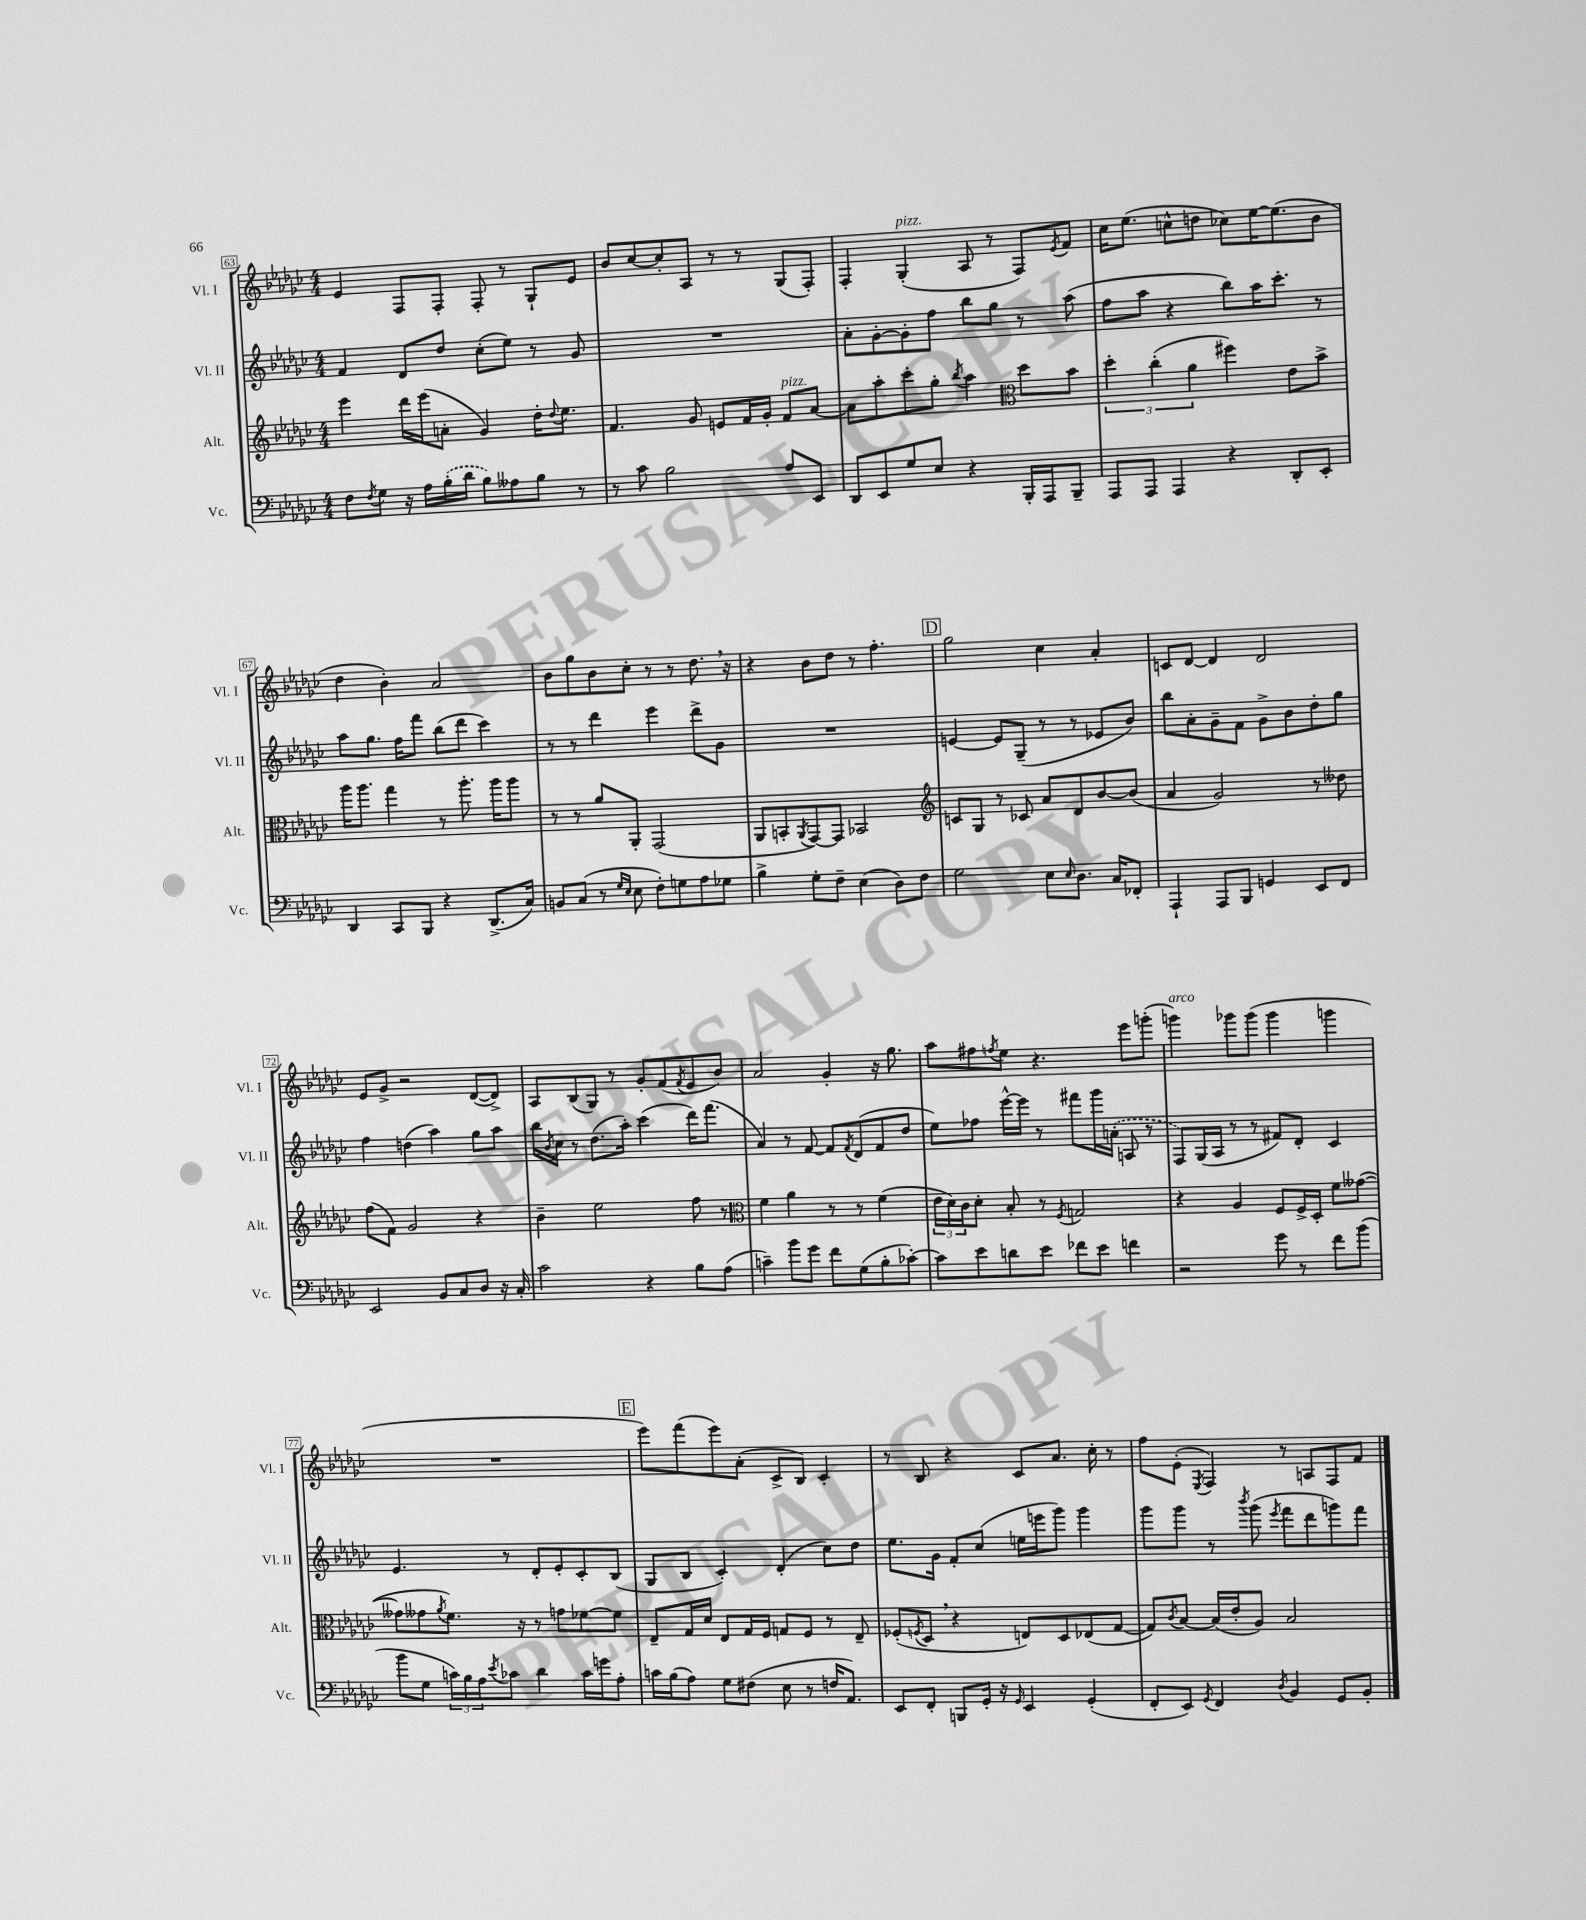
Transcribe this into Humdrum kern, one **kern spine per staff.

**kern	**kern	**kern	**kern
*staff4	*staff3	*staff2	*staff1
*clefF4	*clefG2	*clefG2	*clefG2
*k[b-e-a-d-g-c-]	*k[b-e-a-d-g-c-]	*k[b-e-a-d-g-c-]	*k[b-e-a-d-g-c-]
*M4/4	*M4/4	*M4/4	*M4/4
8F	4eee-	4f	4e-
8qF	.	.	.
8G-	.	.	.
16r	16ddd-	8d-	8F
16A-	(16eee-	.	.
(16B-'	8a'	8dd-	8F'
16d-	.	.	.
8B-)	4g-)	(8cc-'	8F'
8A--	.	8ee-)	8r
8B-	16dd-'	8r	8G-`
.	8qqdd-	.	.
.	8.ee-	.	.
8r	.	8g-	8e-
=	=	=	=
8r	4.f	1r	8b-
8c-	.	.	[8cc-
2B-	.	.	8cc-']
.	8g-	.	8A-
.	8e	.	8r
.	16f	.	8r
.	16g-'	.	.
8A-	8f	.	(8G-
8EE-	[8a-	.	8F')
=	=	=	=
8DD-	8a-]	8a-'	4F'
8EE-	8aa-'	[8g-'	.
8G-	8ccc-'	8g-']	(4G-'
8E-	8gg-'	8ff	.
.	8qbb-	.	.
4r	4aa-	8bb-	8A-
.	.	8gg-	8r
*	*clefC3	*	*
16BBB-'	8dd-	8r	8F)
16AAA-	.	.	.
.	.	.	8qe-
8BBB-~	8b-	(8aa-	8f
=	=	=	=
8AAA-	6dd-'	8ff	16cc-
.	.	.	(8.ee-
8AAA-	.	8aa-	.
.	(6cc-'	.	.
4AAA-	.	4r	8cc^^
.	6a-	.	.
.	.	.	8dd
4r	4ff#)	8bb-)	8cc-)
.	.	16aa-	[16ee-
.	.	8.ccc-'	(8.ee-]
8DD-'	8e-	.	.
8EE-'	8b-^	8r	8b-
=	=	=	=
4DD-	16aa-	8aa-	4dd-
.	8.aa-	.	.
.	.	8.gg-	.
8CC-	4gg-	.	4b-')
.	.	16ff	.
8BBB-	.	8fff	.
4r	8r	(8bb-	2a-
.	8.aa-'	8ddd-	.
(8.DD-^	.	4ccc-)	.
.	16aa-	.	.
.	8aa-	.	.
16C-)	.	.	.
=	=	=	=
8BB	8r	8r	8b-
(8C-	8r	8r	8gg-
8r	8a-	4ddd-	8b-
16qqG-	.	.	.
16qqE-	.	.	.
8E-	8AA-'	.	8cc-'
8F')	(2GG-	4eee-	8r
8G	.	.	8r
8A-	.	8ddd-^	8.dd-
8G-	.	8g-	.
.	.	.	16r
=	=	=	=
4B-^	8AA-	1r	4r
.	8BB'	.	.
.	8qAA-	.	.
8G-'	[8GG-)	.	8b-
8F~	8GG-]	.	8dd-
(4E-	2BB-	.	8r
.	.	.	4.ff'
8D-)	.	.	.
8F	.	.	.
=	=	=	=
*	*clefG2	*	*
2G-	8c	[4e	2gg-
.	8G-	.	.
.	8r	8e]	.
.	8c-	(8G-~	.
8E-	8a-	8r	4cc-
16qqE-	.	.	.
8.D-	8d-	8r	.
.	[8b-	8e-	4a-'
16C-	.	.	.
8FF-'	(8b-]	8b-)	.
=	=	=	=
4AAA-`	4a-	8bb-	8c
.	.	8a-'	[8d-
8AAA-	2g-)	8g-~	4d-]
8BBB-	.	8f	.
4GG	.	8g-^	2d-
.	.	8b-	.
8EE-	8r	8dd-'	.
8FF	8dd--	8gg-	.
=	=	=	=
2EE-	(8ff	4ff	8e-
.	8f)	.	8g-^
.	2g-	(4dd	2r
8BB-	.	4aa-)	.
8C-	.	.	.
8D-	4r	8gg-	([8d-
16r	.	8aa-	8d-^])
16C-'	.	.	.
=	=	=	=
2c-	4b-~	16bb-	8A-
.	.	8qb-	.
.	.	16cc-	.
.	.	8r	(8B-
.	2ee-	(8.dd-	8G-)
.	.	.	8r
.	.	16aa-')	.
4r	.	(4ccc-	8g-'
.	.	.	(8f
.	.	.	8qf
8B-	8ff	16ddd-)	8e-
.	.	(8.fff	.
(8A-	8r	.	8b-)
=	=	=	=
*	*clefC3	*	*
4c~)	4f	4a-)	2a-
8b-	4a-	8r	.
8g-	.	[8f	.
8f	8r	8f]	4g-'
.	.	8qf	.
(8G-	8r	(8d-	.
8B-'	(4f	8f	16r
.	.	.	8.gg-
[8c-')	.	8dd-	.
=	=	=	=
8c-]	24e-	8ee-)	8aa-
.	24d-)	.	.
.	24c-	.	.
8e-	8d-'	8ff-	8ff#
.	.	.	8qff
8d	8B-'	[16eee-^^	8ee-
.	.	16eee-]	.
8e-	8r	8r	4.r
.	8qF	.	.
8f-	2G	8fff#	.
8e-	.	16ggg-	.
.	.	(16a'	.
4f	.	8A	8eee-
.	.	8r	(8ggg'
=	=	=	=
2r	4r	8F)	4ggg)
.	.	(16G-	.
.	.	16A-	.
.	4A-	8r	8ggg-
.	.	8r	(8ggg-
8g-	8F	8f#)	4ggg-
8r	16F^	8d-'	.
.	16D-'	.	.
8f	8f	4c-	4ggg
(8b-	([8g--	.	.
=	=	=	=
8b-	8g--]	4.e-	1r
8G-	8g--	.	.
.	8qa-	.	.
24c)	8.f)	.	.
24B-	.	.	.
24A-	.	.	.
8qe-	.	.	.
8c-	.	8r	.
.	16r	.	.
4d-	8r	8d-'	.
.	8g	8e-'	.
16c-	[8f-	8c-'	.
16g	.	.	.
8A-'	8f-]	(8B-	.
=	=	=	=
16c	8E-~	8G-	8eee-)
(16B-	.	.	.
8A-)	16G-	8B-	(8fff
.	16d-	.	.
8G-	8E-	4c-')	8eee-)
(8F#	16G-	.	(8a-'
.	16F	.	.
8E-	8G	(4d-'	8c-^
8r	8F	.	8B-)
16F	8r	8cc-)	4c-'
8.AA-)	.	.	.
.	8E-~	8dd-	.
=	=	=	=
8EE-	(8F-'	8.ee-	8r
.	8qF	.	.
8FF'	8D-	.	8B-
.	.	16g-	.
8BBB	4r	8f'	4r
16GG-'	.	(8cc-	.
16r	.	.	.
16qqGG-	.	.	.
4EE-	8E)	16ee	8c-
.	.	16eee	.
.	8D-	8ggg-)	8.a-
(4GG-'	(8E-	4ggg-	.
.	.	.	16cc-'
.	[8G-	.	8r
=	=	=	=
8FF'	8G-])	8ggg-	8ff
.	8qc-	.	.
8EE-)	[8B-	8ggg-	(8e-'
8qGG-	.	.	8qE-
4FF	(16B-]	8r	4F)
.	16e-'	.	.
.	.	8qbbb-	.
.	8A-)	(8ggg-	.
8qD-	.	8qeee-	.
4BB-	2B-	8fff	8r
.	.	8ddd-	8A
8GG-	.	8ggg)	8F
8BB-'	.	8fff	8f
==	==	==	==
*-	*-	*-	*-
